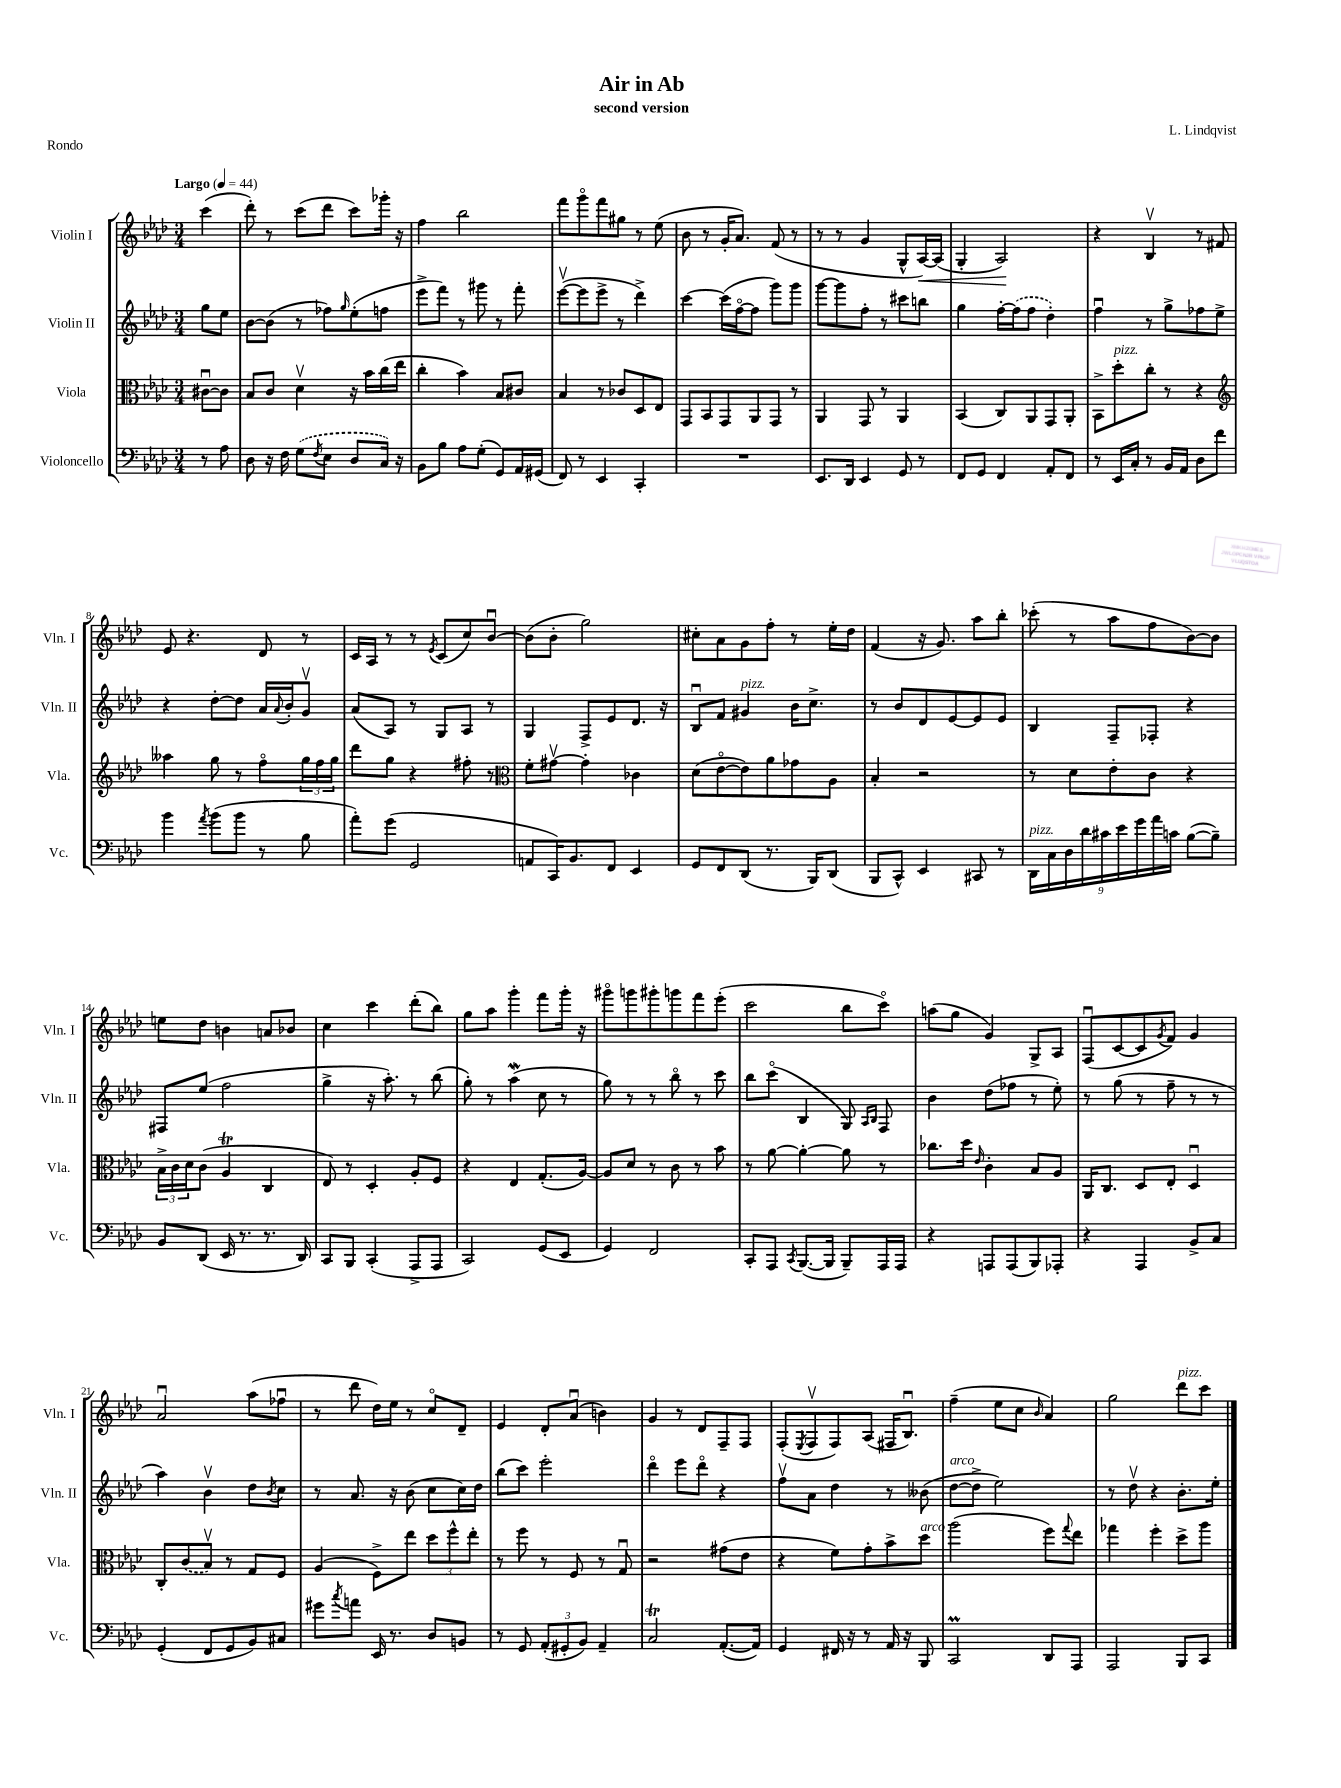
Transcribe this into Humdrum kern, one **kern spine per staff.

**kern	**kern	**kern	**kern
*staff4	*staff3	*staff2	*staff1
*clefF4	*clefC3	*clefG2	*clefG2
*k[b-e-a-d-]	*k[b-e-a-d-]	*k[b-e-a-d-]	*k[b-e-a-d-]
*M3/4	*M3/4	*M3/4	*M3/4
*MM44	*MM44	*MM44	*MM44
8r	[8c#u	8gg	(4ccc
8A-	8c#]	8ee-	.
=	=	=	=
8D-	8B-	[8b-	8ddd-')
16r	8c	(8b-]	8r
16F	.	.	.
(8G	4d-v	8r	(8ccc
8qF	.	.	.
8E-	.	8ff-)	8ddd-
.	.	16qqgg	.
8D-	16r	(8ee-'	8ccc)
.	16b-	.	.
16C)	(16cc	8ff	16ggg-'
16r	16ee-	.	16r
=	=	=	=
8BB-	4cc'	8eee-^	4ff
8B-	.	8fff)	.
8A-	4b-)	8r	2bb-
(8G'	.	8ggg#	.
8GG)	8B-	8r	.
16AA-	8c#	8fff'	.
(16GG#	.	.	.
=	=	=	=
8FF)	4B-	([8eee-v	8fff
8r	.	8eee-]	8gggo
4EE-	8r	8eee-^	8fff
.	8c-	8r	8gg#
4CC'	8D-	4ddd-^)	8r
.	8E-	.	(8ee-
=	=	=	=
2.r	8GG	[4ccc	8b-
.	8BB-	.	8r
.	8GG	(16ccc]	16g'
.	.	[16ffo	8.a-)
.	8AA-	8ff]	.
.	8GG	8ggg)	(8f
.	8r	8ggg	8r
=	=	=	=
8.EE-	4AA-	[8ggg	8r
.	.	8ggg]	8r
16DD-	.	.	.
4EE-	8GG	8ff'	4g
.	8r	8r	.
8GG	4AA-	8ccc#	8G^^
8r	.	8bb	[16A-)
.	.	.	(16A-]
=	=	=	=
8FF	(4BB-	4gg	4G'
8GG	.	.	.
4FF	8C)	[16ff'	2A-)
.	.	(16ff]	.
.	8AA-	8ff	.
8AA-'	8GG	4dd-')	.
8FF	8AA-'	.	.
=	=	=	=
8r	8BB-^	4ffu	4r
16EE-	8dd-'	.	.
16C'	.	.	.
8r	8cc'	8r	4B-v
16BB-	8r	8gg^	.
16AA-	.	.	.
8D-	4r	8ff-	8r
8f	.	8ee-^	8f#
=	=	=	=
*	*clefG2	*	*
4b-	4aa--	4r	8e-
.	.	.	4.r
8qa-	.	.	.
(8b-	8gg	[8dd-'	.
8b-	8r	8dd-]	.
8r	8ffo	16a-	8d-
.	.	8qqa-	.
.	.	16b-'	.
8B-	24gg	8gv	8r
.	24ff	.	.
.	24gg	.	.
=	=	=	=
8a-')	8ddd-	(8a-	16c
.	.	.	16A-
(8g	8gg	8A-)	8r
2GG	4r	8r	8r
.	.	.	8qe-
.	.	8G	(8c
.	8ff#'	8A-	8cc)
.	8r	8r	[8b-u
=	=	=	=
*	*clefC3	*	*
8AA	8f'	4G	(8b-]
16CC)	[8g#v	.	8b-'
8.BB-	.	.	.
.	4g#']	8F^	2gg)
8FF	.	8e-	.
4EE-	4c-	8.d-	.
.	.	16r	.
=	=	=	=
8GG	(8d-	8B-u	8cc#'
8FF	[8e-o	8f	8a-
(8DD-	8e-])	4g#	8g
8.r	8a-	.	8ff'
.	8g-	16b-	8r
16BBB-)	.	8.cc^	.
(8DD-	8A-	.	16ee-'
.	.	.	16dd-
=	=	=	=
8BBB-	4B-'	8r	(4f
8CC^^)	.	8b-	.
4EE-	2r	8d-	16r
.	.	.	8.g)
.	.	[8e-	.
8CC#	.	8e-]	8aa-
8r	.	8e-	8bb-'
=	=	=	=
18DD-	8r	4B-	(8ccc-'
18C	.	.	.
18D-	.	.	.
.	8d-	.	8r
18d-	.	.	.
18c#	.	.	.
.	8e-'	8F~	8aa-
18e-	.	.	.
18g	.	.	.
.	8c	8F-'	8ff
18a-	.	.	.
18c	.	.	.
([8B-	4r	4r	[8b-)
8B-~])	.	.	8b-]
=	=	=	=
8BB-	24B-^	8F#	8ee
.	24c	.	.
.	24d-	.	.
(8DD-	(8c	(8ee-	8dd-
16EE-	4A-	2ff	4b
8.r	.	.	.
8.r	4C	.	8a
.	.	.	8b-
16DD-)	.	.	.
=	=	=	=
8CC	8E-)	4gg^	4cc
8BBB-	8r	.	.
(4CC'	4D-'	16r	4ccc
.	.	8.aa-')	.
8AAA-^	8A-'	8r	(8ddd-'
8AAA-	8F	(8bb-	8bb-)
=	=	=	=
2CC)	4r	8gg')	8gg
.	.	8r	8aa-
.	4E-	(4aa-	4ggg'
(8GG	(8.G'	8cc	8fff
8EE-	.	8r	16ggg'
.	[16A-)	.	16r
=	=	=	=
4GG)	8A-]	8gg)	8ggg#o
.	8d-	8r	8ggg
2FF	8r	8r	8ggg#'
.	8c	8bb-o	8ggg
.	8r	8r	8fff
.	8b-	8ccc	(8eee-'
=	=	=	=
8CC'	8r	8bb-	2ccc
8AAA-	[8a-	(8ccco	.
8qCC	.	.	.
([8.BBB-	4a-'_	4B-	.
16BBB-]	.	.	.
8BBB-~)	8a-]	8G)	8bb-
.	.	16qqA-	.
.	.	16qqB-	.
16AAA-	8r	8F	8ccco)
16AAA-	.	.	.
=	=	=	=
4r	8.cc-	4b-	(8aa
.	.	.	8gg
.	16dd-	.	.
.	16qqe-	.	.
8AAA	4c'	(8dd-	4g)
(8AAA	.	8ff-	.
8BBB-)	8B-	8r	8G^
8AAA-'	8A-	8ee-')	8A-
=	=	=	=
4r	16AA-	8r	(8Fu
.	8.C	.	.
.	.	(8gg	[8c
4AAA-	8D-	8r	8c]
.	.	.	8qg
.	8E-'	8ff~	8f)
8BB-^	4D-u	8r	4g
8C	.	8r	.
=	=	=	=
(4GG'	8C'	4aa-)	2a-u
.	(8c	.	.
8FF	8B-v)	4b-v	.
8GG	8r	.	.
8BB-)	8G	8dd-	(8aa-
.	.	8qb-	.
8C#	8F	8cc	8ff-u
=	=	=	=
8g#	(4A-	8r	8r
8qcc	.	.	.
8a	.	8.a-	8ddd-
16EE-	8F^)	.	16dd-)
8.r	.	16r	16ee-
.	8ee-	(8b-	8r
8D-	12dd-	8cc	8cco
.	12ff^^	.	.
8BB	.	16cc)	8d-~
.	12ee-'	.	.
.	.	16dd-	.
=	=	=	=
8r	8r	(8bb-	4e-
8GG	8ff	8ccc)	.
(12AA-'	8r	2eee-'	8d-'
12GG#'	.	.	.
.	8F	.	(8a-u
12BB-)	.	.	.
4AA-~	8r	.	4b)
.	8Gu	.	.
=	=	=	=
2C	2r	4ddd-o	4g
.	.	8eee-	8r
.	.	8ddd-o	8d-
([8.AA-'	(8g#	4r	8F~
.	8e-	.	8F
16AA-])	.	.	.
=	=	=	=
4GG	4r	8ffv	(8F'
.	.	.	8qE-
.	.	8a-	8Fv
16FF#	8f)	4dd-	8F)
16r	.	.	.
8r	8g'	.	(8A-
16AA-	8b-^	8r	16F#
16r	.	.	8.B-u)
8BBB-	8dd-	(8b--	.
=	=	=	=
2CC	(2aa-	[8dd-	(4ff~
.	.	8dd-^]	.
.	.	2ee-)	8ee-
.	.	.	8cc
.	.	.	16qqb-
8DD-	8ff)	.	4a-)
.	8qqgg	.	.
8AAA-	8ee-	.	.
=	=	=	=
2AAA-	4gg-	8r	2gg
.	.	8dd-v	.
.	4ff'	4r	.
8BBB-	8dd-^	8.b-'	8ddd-
8CC	8aa-	.	8ccc
.	.	16ee-'	.
==	==	==	==
*-	*-	*-	*-
